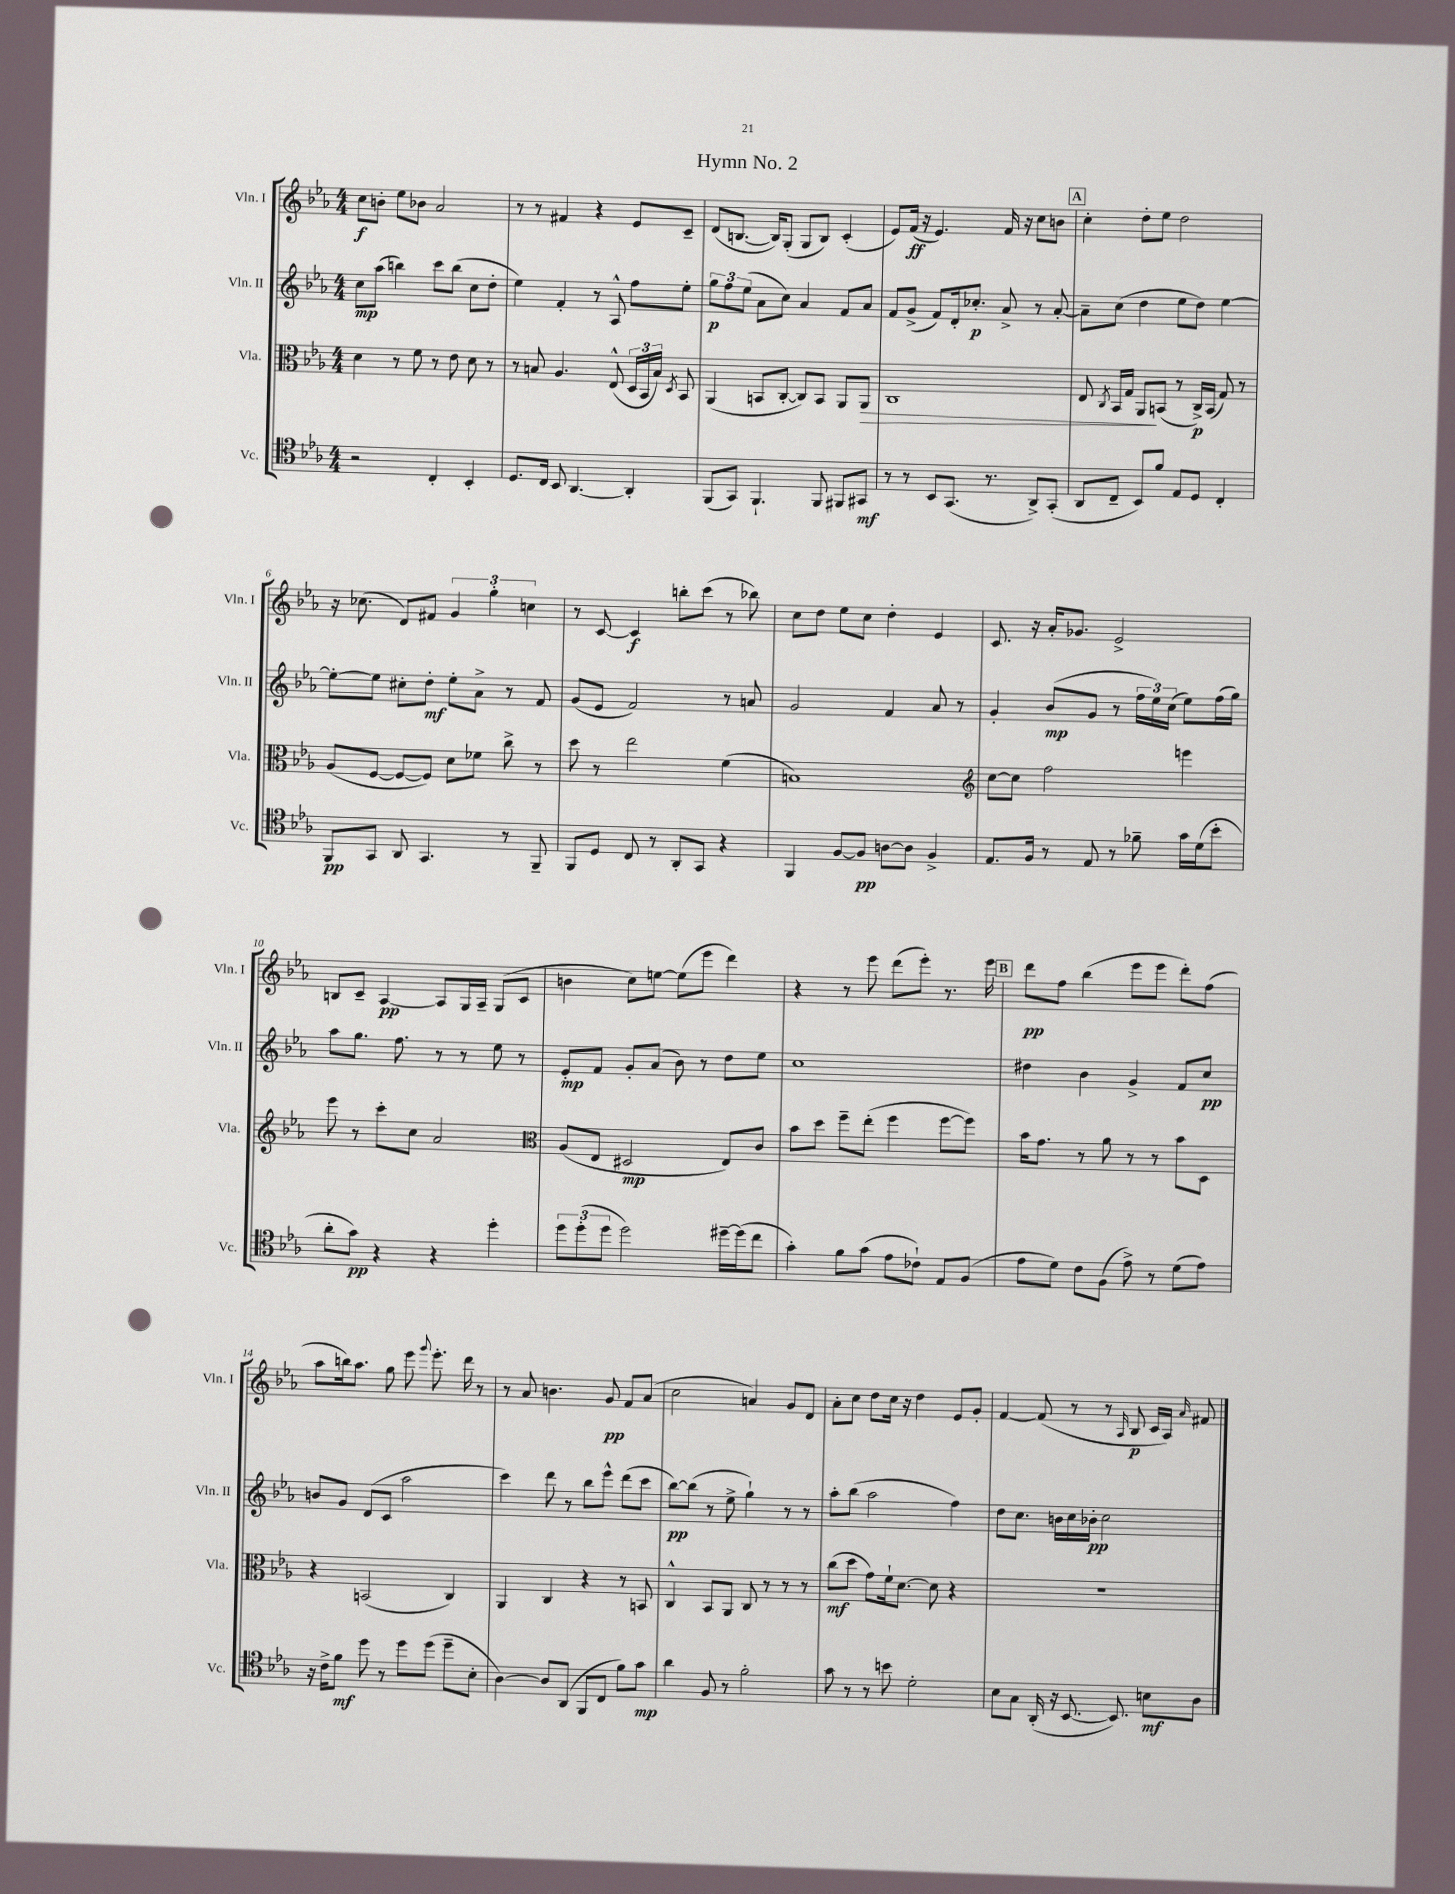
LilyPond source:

\header { title = "Hymn No. 2" }
<<
\new StaffGroup <<
\new Staff = "s0" \with { instrumentName = "Vln. I" shortInstrumentName = "Vln. I" } {
    \clef treble \key ees \major \numericTimeSignature \time 4/4
    \autoBeamOff c''8[\f b'8]-. ees''8[ bes'8] aes'2 |
    r8 r8 fis'4 r4 ees'8[ c'8]-- |
    d'8[( b8.]~ b16[) g8]-.( g8[ b8]) c'4-.( |
    ees'8[) f'16]\ff( r16 ees'4.) f'16 r16 c''8[ b'8] |
    \mark \markup { \box "A" } c''4-. d''8[-. ees''8] d''2 |
    r16 ces''8.( d'8[) fis'8] \tuplet 3/2 { g'4 g''4-. c''4 } |
    r8 c'8~ c'4\f b''8[-. c'''8]( r8 bes''8) |
    c''8[ d''8] ees''8[ c''8] d''4-. ees'4 |
    c'8. r16 aes'16[-. ges'8.] ees'2-> |
    b8[ c'8]-- aes4~\pp aes8[ g16 aes16]-- g8[( c'8] |
    b'4 c''8[) e''8]~ e''8[( ees'''8] d'''4) |
    r4 r8 ees'''8 d'''8[( ees'''8]-.) r8. ees'''16 |
    \mark \markup { \box "B" } d'''8[\pp f''8] bes''4( ees'''8[ ees'''8] d'''8[-.) f''8]( |
    aes''8[ b''16) aes''8.] g''8 ees'''8 \appoggiatura { g'''8 } ees'''8.-. d'''16 r8 |
    r8 aes'8 b'4. g'8\pp f'8[ aes'8]( |
    c''2 a'4) g'8[ d'8] |
    aes'8[-. c''8] d''8[ c''16] r16 d''4 ees'8[ g'8]-. |
    f'4~ f'8( r8 r8 \grace { aes16 } bes8\p c'16[ aes16]) \grace { aes'16 } fis'8 \bar "|." |
}
\new Staff = "s1" \with { instrumentName = "Vln. II" shortInstrumentName = "Vln. II" } {
    \clef treble \key ees \major \numericTimeSignature \time 4/4
    \autoBeamOff c''8[\mp aes''8]( b''4) c'''8[ b''8]( c''8[ d''8]-. |
    ees''4) f'4-. r8 aes8-^ f''8[ ees''8]-. |
    \tuplet 3/2 { g''8[\p f''8 ees''8]( } aes'8[ c''8]) aes'4 f'8[ aes'8] |
    f'8[ g'8]->( f'8[) d'16-. ces''8.]-.\p aes'8-> r8 aes'8~-. |
    \mark \markup { \box "A" } aes'8[-- c''8]( d''4 ees''8[ d''8]) ees''4~ |
    ees''8[~-. ees''8] cis''8[-. d''8]-.\mf ees''8[-. aes'8]-> r8 f'8 |
    g'8[( ees'8] f'2) r8 a'8 |
    g'2 f'4 aes'8 r8 |
    g'4-. bes'8[\mp( g'8] r8 \tuplet 3/2 { f''16[ ees''16) c''16]( } ees''8[) f''16( g''16]) |
    aes''8[ g''8.] f''8. r8 r8 ees''8 r8 |
    ees'8[-.\mp f'8] g'8[-. aes'8]( bes'8) r8 d''8[ ees''8] |
    c''1 |
    \mark \markup { \box "B" } dis''4 bes'4 g'4-> f'8[ c''8]\pp |
    b'8[ g'8] d'8[( c'8] aes''2 |
    c'''4) d'''8 r8 bes''8[ ees'''8]-^ d'''8[( c'''8] |
    bes''8[~\pp) bes''8]( r8 ees''8-> g''4-!) r8 r8 |
    aes''8[-. bes''8]( aes''2 f''4) |
    d''8[ c''8.] b'16[ c''16 bes'16]-.\pp c''2 \bar "|." |
}
\new Staff = "s2" \with { instrumentName = "Vla." shortInstrumentName = "Vla." } {
    \clef alto \key ees \major \numericTimeSignature \time 4/4
    \autoBeamOff d'4 r8 f'8 r8 ees'8 d'8 r8 |
    r8 b8 aes4. ees8-^( \tuplet 3/2 { d16[ bes,16 b16]) } \acciaccatura { d8 } bes,8 |
    aes,4( b,8[ c8]~-. c8[) b,8] aes,8[ aes,8]\> |
    c1 |
    \mark \markup { \box "A" } ees8 \acciaccatura { c8 } bes,16[ g16] aes,8[\! b,8]( r8 c16[->\p) b,16]( g8) r8 |
    aes8[( f8]~ f8[~ f8]) d'8[ fes'8] c''8-> r8 |
    d''8 r8 ees''2 f'4( |
    b1) |
    \clef treble c''8[~ c''8] f''2 e'''4 |
    ees'''8 r8 c'''8[-. c''8] aes'2 |
    \clef alto aes8[( ees8] dis2\mp ees8[) c'8] |
    bes'8[ d''8] f''8[-- ees''8]-.( f''4 f''8[~ f''8]) |
    \mark \markup { \box "B" } bes'16[ g'8.] r8 aes'8 r8 r8 bes'8[ d8] |
    r4 b,2( c4) |
    aes,4 c4 r4 r8 b,8 |
    c4-^ bes,8[ aes,8] c8 r8 r8 r8 |
    c''8[\mf( d''8] g'8[) f'16-! d'8.]~ d'8 r4 |
    R1 \bar "|." |
}
\new Staff = "s3" \with { instrumentName = "Vc." shortInstrumentName = "Vc." } {
    \clef tenor \key ees \major \numericTimeSignature \time 4/4
    \autoBeamOff r2 c4-. bes,4-. |
    d8.[ c16] bes,8 aes,4.~ aes,4-. |
    f,8[( g,8]) f,4.-! f,8 fis,8[ gis,8]\mf |
    r8 r8 bes,8[ g,8.]( r8. aes,8[->) g,8]-.( |
    \mark \markup { \box "A" } aes,8[ c8]-- bes,8[) f'8] ees8[ d8] c4-. |
    f,8[\pp g,8] aes,8 g,4. r8 f,8-- |
    f,8[ d8] c8 r8 aes,8[-. g,8] r4 |
    f,4 f8[~ f8]\pp a8[~ a8] f4-> |
    ees8.[ f16] r8 ees8 r8 fes'8-- g'16[ d'16( bes'8]-. |
    aes'8[-. g'8]\pp) r4 r4 d''4-. |
    \tuplet 3/2 { d''8[ d''8-.( d''8] } d''2) dis''16[~-- dis''16( c''8] |
    g'4-.) f'8[ g'8]( ees'8[ ces'8]-!) ees8[ f8]( |
    \mark \markup { \box "B" } ees'8[ d'8]) c'8[ f8]( ees'8->) r8 d'8[( ees'8]) |
    r16 c'16[-> f'8]\mf d''8 r8 d''8[ d''8]( d''8[-- bes8]-. |
    aes4~) aes8[ aes,8]( f,8[ c8] f'8[) g'8]\mp |
    aes'4 f8 r8 f'2-. |
    g'8 r8 r8 b'8 d'2-. |
    bes8[ g8] aes,16-.( r16 bes,8.~ bes,8.) b8[\mf aes8] \bar "|." |
}
>>
>>
